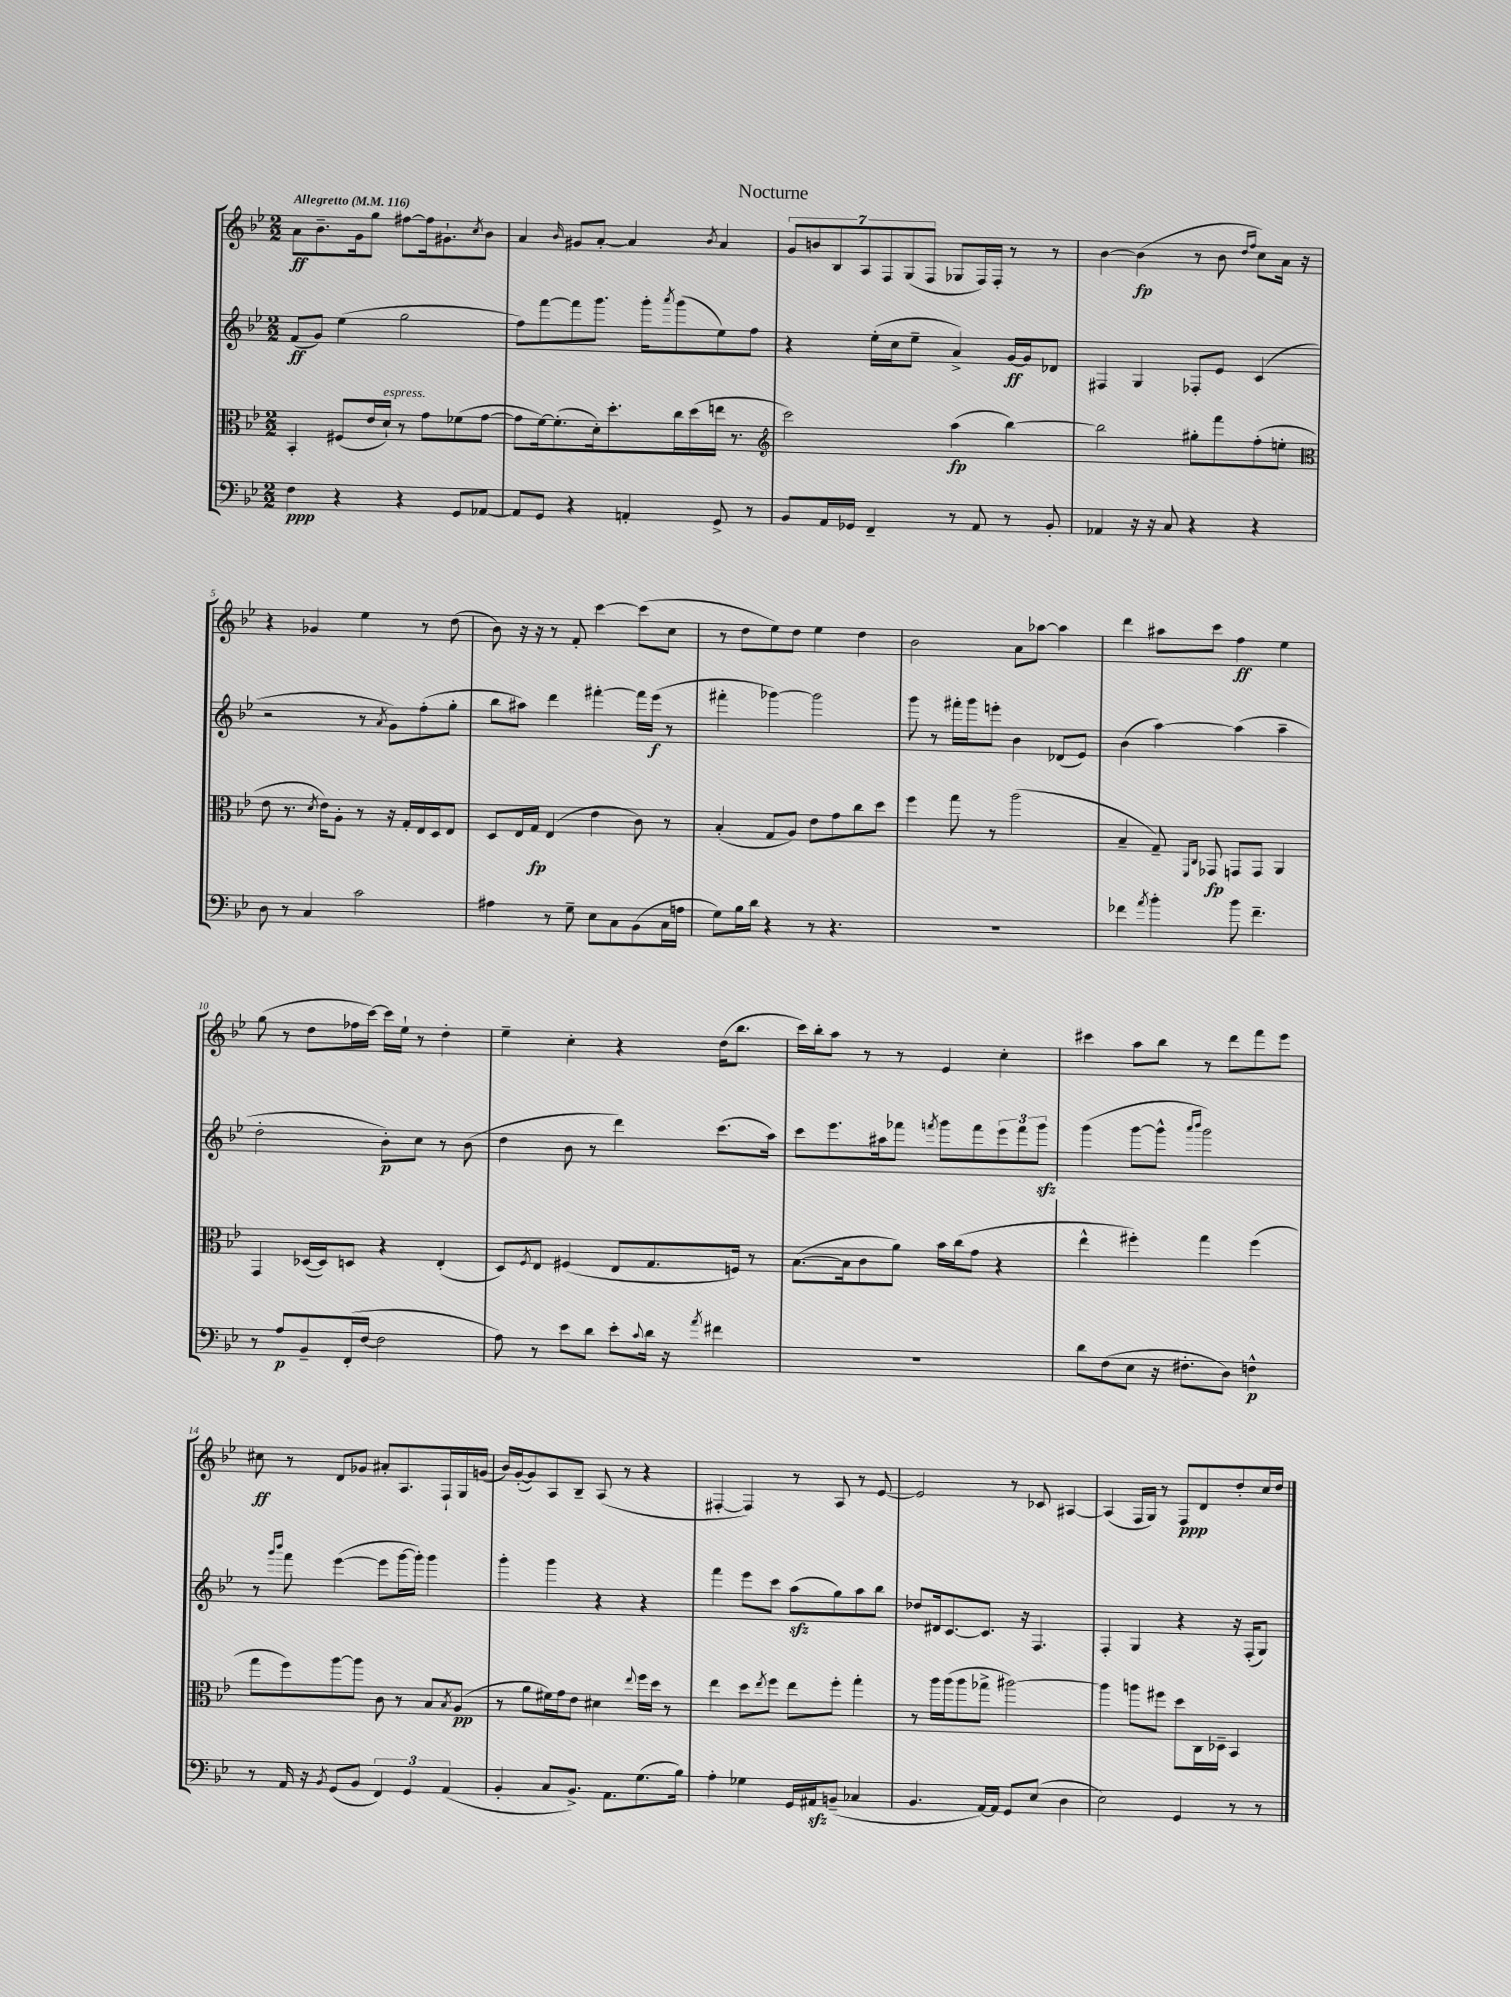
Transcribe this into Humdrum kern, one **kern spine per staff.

**kern	**kern	**kern	**kern
*staff4	*staff3	*staff2	*staff1
*clefF4	*clefC3	*clefG2	*clefG2
*k[b-e-]	*k[b-e-]	*k[b-e-]	*k[b-e-]
*M2/2	*M2/2	*M2/2	*M2/2
*MM116	*MM116	*MM116	*MM116
4F	4BB-'	(8f	8a
.	.	8g)	8.b-~
4r	(8F#	(4ee-	.
.	.	.	16g
.	16e-	.	8gg
.	16d`)	.	.
4r	8r	2gg	[8ff#
.	8g	.	16ff#]
.	.	.	8.g#`
8GG	(8f-	.	.
.	.	.	8qcc
[8AA-	[8g	.	8b-
=	=	=	=
8AA-]	8g]	8ff)	4a
8GG	[16f)	[8fff	.
.	(8.f']	.	.
.	.	.	16qqb-
4r	.	8fff]	8g#
.	16d')	8.ggg	[8a'
.	8.dd'	.	.
4AA'	.	.	4a]
.	.	16ggg'	.
.	.	8qaaa	.
.	16cc	(8ggg	.
.	(16dd	.	.
.	.	.	8qb-
8GG^	16ee	8ee-)	4a
.	8.r	.	.
8r	.	8ff	.
=	=	=	=
*	*clefG2	*	*
8BB-	2ccc)	4r	14g
.	.	.	14b
16AA	.	.	.
.	.	.	14B-
16GG-	.	.	.
.	.	.	14A
4FF~	.	(16ee-'	.
.	.	.	14F
.	.	16cc	.
.	.	.	(14G
.	.	8ee-~	.
.	.	.	14F
8r	(4aa	4a^)	8G-
8AA	.	.	16F)
.	.	.	16F'
8r	[4bb-)	[16g	8r
.	.	16g]	.
8BB-'	.	8d-	8r
=	=	=	=
4AA-	2bb-]	4F#	[4b-
16r	.	4G	(4b-]
16r	.	.	.
8C	.	.	.
4r	8gg#'	8F-'	8r
.	8fff	8e-	8b-
.	.	.	16qqdd
.	.	.	16qqff
4r	(8ff'	(4c	8cc)
.	8ee'	.	16a
.	.	.	16r
=	=	=	=
*	*clefC3	*	*
8D	8e-	2r	4r
8r	8.r	.	.
4C	.	.	4g-
.	8qd	.	.
.	16e-)	.	.
.	8A'	.	.
2c	8r	8r	4ee-
.	.	8qa	.
.	16r	8g)	.
.	16G'	.	.
.	16E-	(8ff'	8r
.	16D	.	.
.	8E-	8gg'	(8dd
=	=	=	=
4A#	8D	8bb-	8b-)
.	16E-	8aa#)	16r
.	16G	.	16r
8r	(4E-	4ddd	8r
8G~	.	.	8f'
8E-	4e-	[4fff#'	[4ccc
8C	.	.	.
(8BB-	8c)	16fff#]	(8ccc]
.	.	(16eee-	.
16C	8r	8r	8cc
16A	.	.	.
=	=	=	=
8G)	(4B-'	4fff#'	8r
16B-	.	.	8dd
16d	.	.	.
4r	8G	[4ggg-)	8ee-)
.	8A)	.	8dd
8r	8e-	2ggg-]	4ee-
4.r	8g	.	.
.	8cc	.	4dd
.	8dd	.	.
=	=	=	=
1r	4ff	8ggg	2b-
.	.	8r	.
.	8gg	16fff#'	.
.	.	16ggg	.
.	8r	8eee'	.
.	(2aa	4b-	8a
.	.	.	[8aa-
.	.	(8d-	4aa-]
.	.	8e-)	.
=	=	=	=
4f-	4B-~	(4b-	4ddd
8qa	.	.	.
4b-'	8G~)	[4aa)	8aa#
.	16qqFF	.	.
.	16qqC	.	.
.	8GG-	.	8ccc
8b-	8GG	(4aa]	4ff
4.f-~	8GG	.	.
.	4AA	4aa~	4ee-
=	=	=	=
8r	4GG	2dd'	(8gg
8A	.	.	8r
8BB-~	([16D-	.	8dd
.	16D-])	.	.
(16FF'	8D	.	16ff-
[16F	.	.	[16ccc)
2F]	4r	8b-')	16ccc]
.	.	.	16ee-`
.	.	8cc	8r
.	(4E-'	8r	4dd'
.	.	(8b-	.
=	=	=	=
8A)	8D)	4dd	4ee-~
.	8qF	.	.
8r	8E-	.	.
8e-	(4F#	8b-	4cc'
8d	.	8r	.
8e-'	8E-	4ddd)	4r
8qqc	.	.	.
16d	8.G	.	.
16r	.	.	.
8qa	.	.	.
4f#	.	(8.ccc	(16dd
.	16F)	.	8.bb-
.	8r	.	.
.	.	16aa)	.
=	=	=	=
1r	([8.B-	8ccc	16ccc)
.	.	.	16bb-'
.	.	8.eee-	8aa
.	16B-]	.	.
.	8c	.	8r
.	.	16aa#	.
.	8a)	8fff-	8r
.	.	8qfff	.
.	16b-	8ggg	4e-
.	(16cc	.	.
.	8g	8fff	.
.	4r	12eee-	4cc'
.	.	12fff	.
.	.	12ggg	.
=	=	=	=
8d	4ee-^^	(4ggg	4ccc#
(8F	.	.	.
8E-	4ff#')	[8ggg	8aa
16r	.	8ggg^^]	8bb-
8.F#'	.	.	.
.	.	16qqaaa	.
.	.	16qqbbb-	.
.	4gg	2ggg)	8r
8D)	.	.	8ddd
4F^^	(4ff#	.	8fff
.	.	.	8eee-
=	=	=	=
8r	8gg	8r	8cc#
.	.	16qqggg	.
.	.	16qqbbb-	.
16AA	8ff)	8fff	8r
16r	.	.	.
8qBB-	.	.	.
(8GG	[8aa	([4eee-	8d
8BB-	8aa]	.	8g-
6FF)	8c	8eee-]	8a#'
.	8r	[16ggg	8.A
6GG	.	.	.
.	.	16ggg'])	.
.	8B-	4ggg	.
.	.	.	16F`
(6AA	.	.	.
.	8qB-	.	.
.	(8A	.	16G
.	.	.	(16g
=	=	=	=
4BB-'	8r	4ggg'	16b-)
.	.	.	([16g'
.	8a	.	8g])
8C	16f#)	4ggg	8A
.	16g	.	.
8.BB-^)	8e-	.	8B-~
.	4d#	4r	(8A
8.AA	.	.	.
.	.	.	8r
.	8qqee-	.	.
(8.G	16ff	4r	4r
.	16dd	.	.
.	8r	.	.
16B-)	.	.	.
=	=	=	=
4A'	4ee-	4fff	[4F#'
4G-	8dd	8eee-	4F#])
.	8qee-	.	.
.	8ff	8ccc	.
16GG	8ee-	(8aa	8r
16AA#	.	.	.
(8BB~	8ff'	8gg)	8A
4C-	4gg'	8aa	8r
.	.	8bb-	[8e-
=	=	=	=
4.BB-	8r	8dd-	2e-]
.	16aa	16d#	.
.	(16aa	[8.c	.
.	8aa	.	.
[16AA)	8gg-^	8.c]	.
16AA]	.	.	.
8GG	[2aa#)	.	8r
.	.	16r	.
(8E-	.	4.F	8c-
4D	.	.	[4A#
=	=	=	=
2E-)	4aa#]	4F'	(4A#]
.	8aa	4G	16F
.	.	.	16G)
.	8ff#	.	8r
4GG	8dd	4r	8F
.	16C	.	8d
.	16D-~	.	.
8r	4BB-	16r	8dd'
.	.	(16F'	.
8r	.	8G)	16cc
.	.	.	16dd
==	==	==	==
*-	*-	*-	*-
